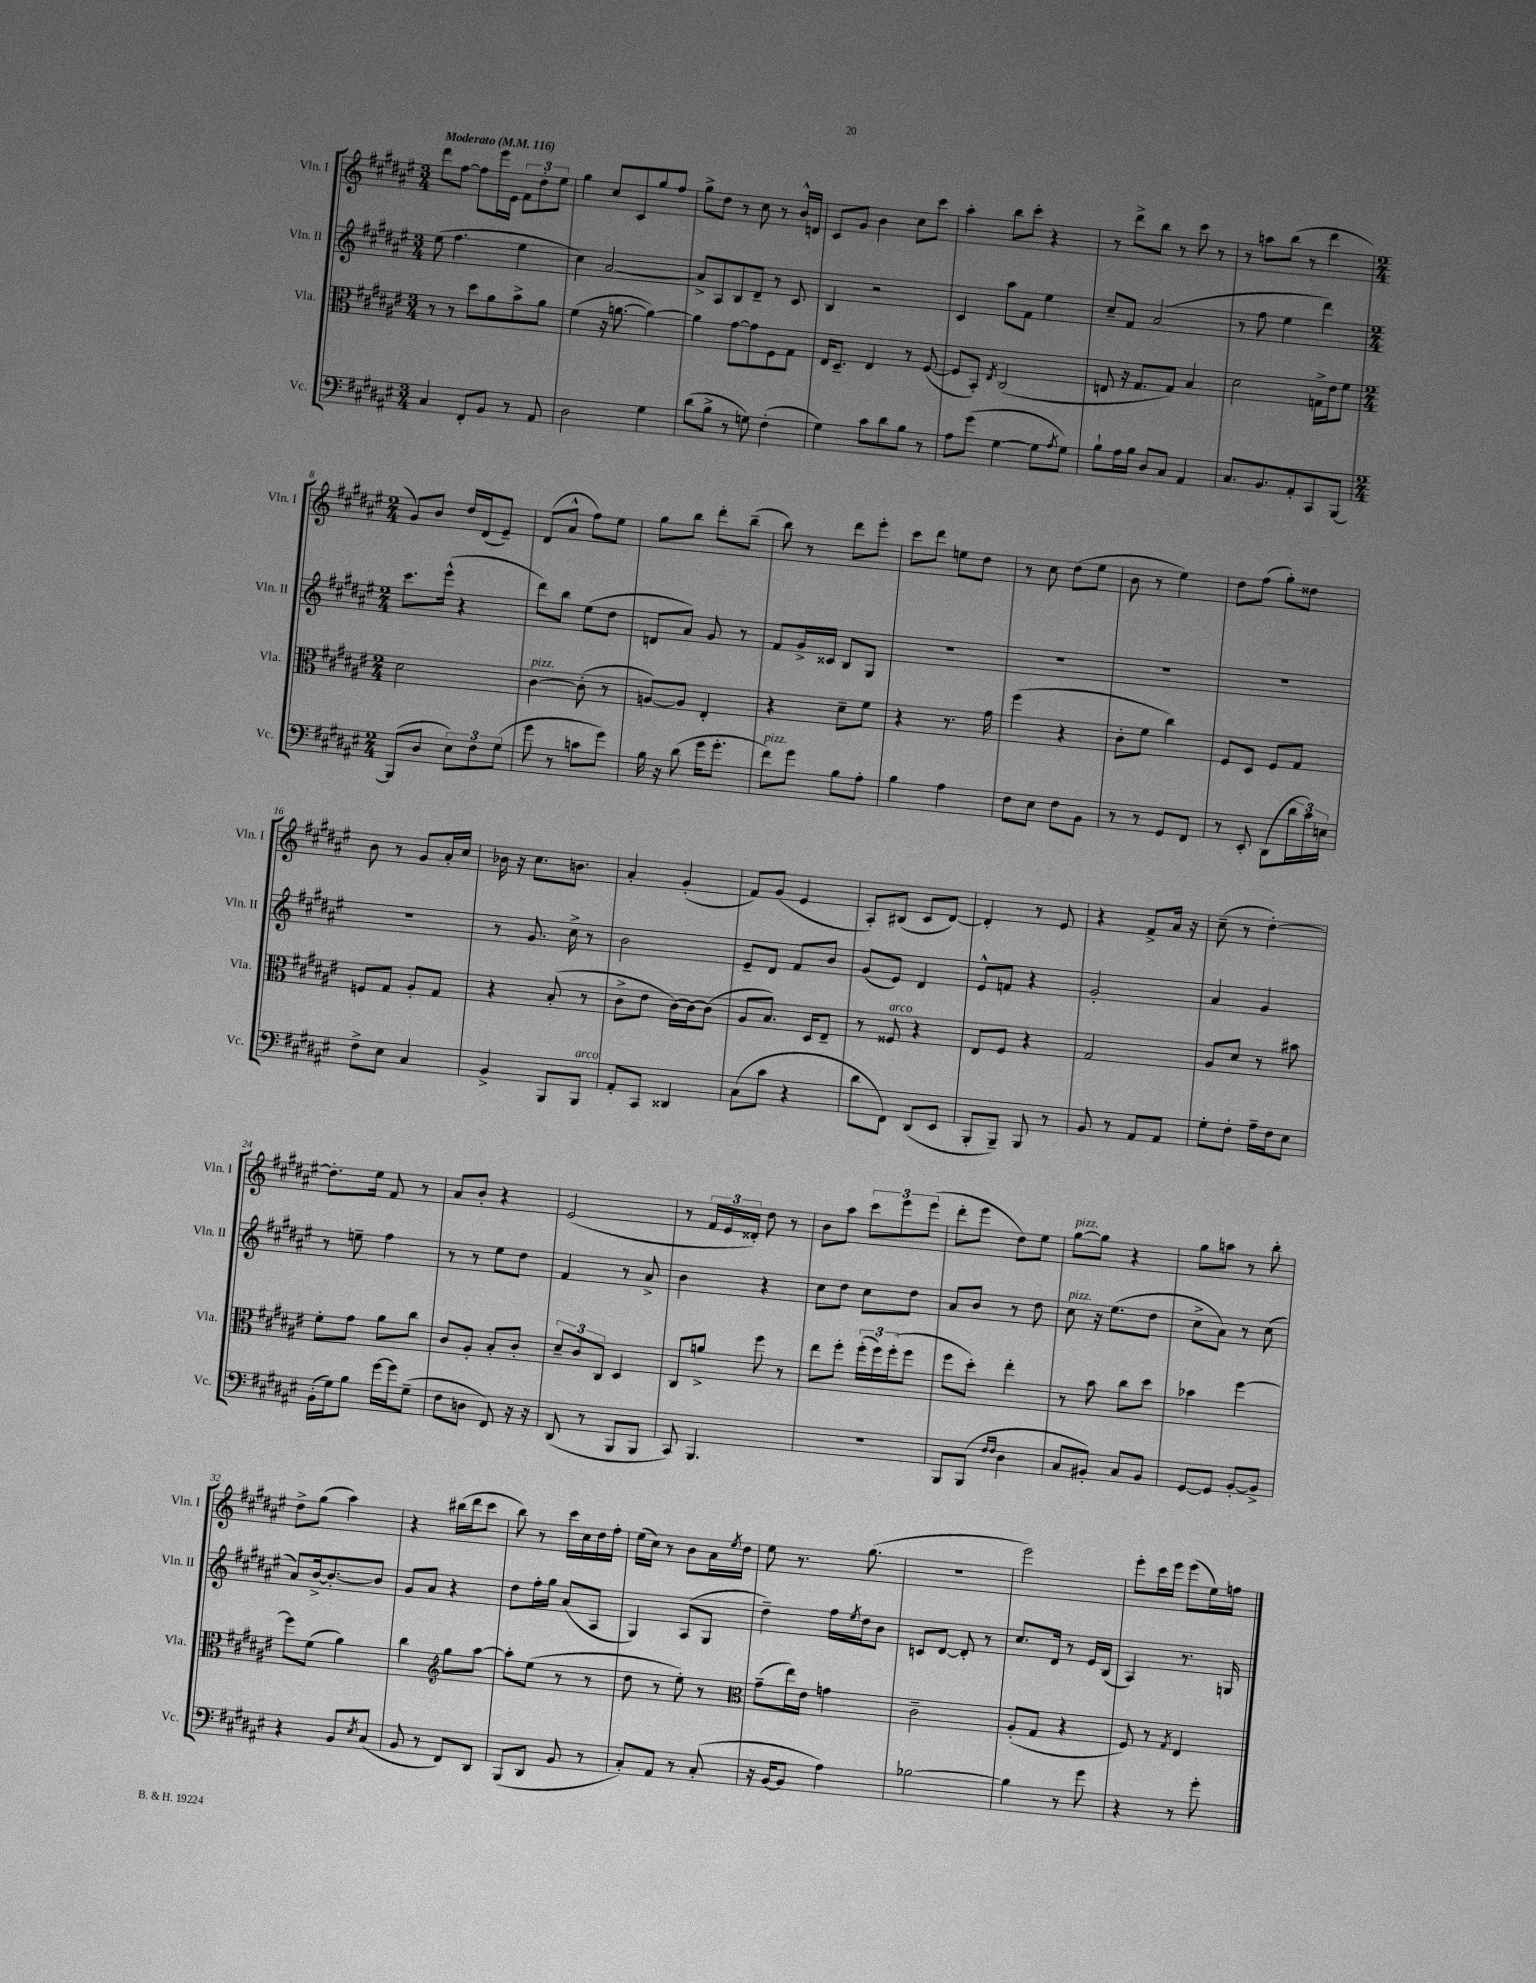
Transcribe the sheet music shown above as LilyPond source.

<<
\new StaffGroup <<
\new Staff = "s0" \with { instrumentName = "Vln. I" shortInstrumentName = "Vln. I" } {
    \clef treble \key fis \major \numericTimeSignature \time 3/4 \tempo "Moderato" 4 = 116
    dis'''8 fis''8~ fis''8 eis'''16 eis'16 \tuplet 3/2 { fis'8 dis''8-. eis''8 } |
    gis''4 cis''8 cis'8 gis''8 fis''8 |
    gis''8-> dis''8 r8 cis''8 r8 b'16-^ d'16 |
    cis'8 gis'8 b'4 cis''8 cis'''8 |
    ais''4-. b''8 cis'''8-. r4 |
    r8 dis'''8-> b''8 r8 cis'''8 r8 |
    r8 a''8 b''8( r8 dis'''4 |
    \numericTimeSignature \time 2/4 gis'8) b'8 dis''16 dis'16( eis'8--) |
    dis'8( ais'8-^ fis''8) eis''8 |
    gis''8 b''8 dis'''8-. b''8--( |
    b''8) r8 dis'''8 eis'''8-. |
    cis'''8 dis'''8 e''8 dis''8 |
    r8 cis''8 dis''8( eis''8 |
    b'8 r8 eis''4) |
    dis''8 fis''8( gis''8-.) disis''8 |
    b'8 r8 gis'8 ais'16-. cis''16 |
    bes'16 r16 cis''8. b'8. |
    ais'4-. gis'4-.( |
    fis'8) gis'8( eis'4 |
    ais8-.) bis8( cis'8 dis'8~) |
    dis'4-. r8 eis'8 |
    r4 fis'8-> ais'16 r16 |
    cis''8--( r8 dis''4~-.) |
    dis''8.-. eis''16 fis'8 r8 |
    ais'8 b'8-. r4 |
    eis'2( |
    r8 \tuplet 3/2 { fis'16 eis'16 disis'16-.) } dis''8 r8 |
    b'8 ais''8 \tuplet 3/2 { cis'''8 eis'''8 eis'''8( } |
    dis'''8-. eis'''8 dis''8) eis''8 |
    gis''8~^\markup { \italic "pizz." } gis''8 r4 |
    gis''8 a''8 r8 b''8-. |
    dis''8-> gis''8( ais''4) |
    r4 bis''16( dis'''16 cis'''8 |
    b''8) r8 cis'''16 cis''16 dis''16 fis''16-. |
    eis''16( cis''16) r8 b'8 ais'16 \acciaccatura { eis''8 } dis''16 |
    eis''8 r8. gis''8.( |
    R2 |
    eis'''2) |
    eis'''8-. cis'''16 eis'''16 eis'''8( eis''16) f''16 \bar "|." |
}
\new Staff = "s1" \with { instrumentName = "Vln. II" shortInstrumentName = "Vln. II" } {
    \clef treble \key fis \major \numericTimeSignature \time 3/4
    eis''8( fis''4. eis''4 |
    cis''4) ais'2~ |
    ais'8-> ais8 b8 dis'8-- r8 cis'8 |
    b4 r2 |
    cis'4 ais''8 fis'8 eis''4 |
    cis''8-- fis'8 ais'2( |
    r8 fis''8 eis''4 dis'''4) |
    \numericTimeSignature \time 2/4 cis'''8. eis'''16-^( r4 |
    dis'''8) b''8 eis''8( dis''8 |
    d'8 ais'8) gis'8 r8 |
    fis'8 gis'16-> cisis'16 b8 gis8 |
    R2 |
    R2 |
    R2 |
    R2 |
    R2 |
    r8 gis'8. cis''16-> r8 |
    b'2 |
    eis'8-- dis'8 fis'8 b'8 |
    gis'8( eis'8) dis'4 |
    eis'8-^ f'8 r4 |
    gis'2-. |
    ais'4 gis'4 |
    r8 e''8-- fis''4 |
    r8 r8 eis''8 dis''8 |
    fis'4 r8 ais'8-> |
    b'4 r4 |
    cis''8 dis''8 cis''8 dis''8 |
    ais'8 b'8 r8 dis''8 |
    cis''8^\markup { \italic "pizz." } r16 eis''8.( dis''8 |
    cis''8-> ais'8) r8 cis''8( |
    ais'8) b'16~-> b'8.~-. b'8 |
    gis'8 ais'8 r4 |
    dis''8 fis''16-. gis''16 ais'8( ais8 |
    gis4) ais8( gis8 |
    dis''4--) fis''16 \acciaccatura { eis''8 } dis''16 b'8 |
    c'8 dis'8~ dis'8-. r8 |
    cis''8. dis'16 r8 eis'16 b16( |
    ais4) r8. g16 \bar "|." |
}
\new Staff = "s2" \with { instrumentName = "Vla." shortInstrumentName = "Vla." } {
    \clef alto \key fis \major \numericTimeSignature \time 3/4
    r8 r8 dis''8 ais'8 b'8-> ais'8 |
    fis'4( r16 a'8.~ a'4~) |
    a'4 gis'8~ gis'8 fis8 gis8 |
    eis16 dis8.-- eis4 r8 fis8~( |
    fis8 b,8-.) \acciaccatura { eis8 } cis2( |
    e8 r16 gis8. gis8) b4 |
    dis'2 g16-> eis'16 fis'8 |
    \numericTimeSignature \time 2/4 dis'2 |
    cis'4~^\markup { \italic "pizz." } cis'8-.( r8 |
    a8~) a8 eis4-. |
    r4 dis'8-- fis'8 |
    r4 r8. gis'16 |
    fis''4( r4 |
    cis'8-. fis'8 cis''4) |
    fis8 dis8 fis8 gis8 |
    f8 gis8 ais8-. gis8 |
    r4 b8-.( r8 |
    cis'8-> eis'8 cis'16~) cis'16~ cis'8( |
    ais8 b8.) dis16 eis8-- |
    r8 fisis8^\markup { \italic "arco" } r4 |
    eis8 fis8 r4 |
    gis2 |
    ais8 dis'8 r8 bis'8 |
    fis'8-. gis'8 ais'8 cis''8 |
    cis'8 ais8-. b8-. cis'8-. |
    \tuplet 3/2 { dis'8-- cis'8 cis8 } dis4 |
    cis8 a'8-> fis''8 r8 |
    eis''8 fis''8-. \tuplet 3/2 { fis''16-.( fis''16) fis''16-.( } fis''8 |
    fis''8 dis''8-.) eis''4-. |
    r8 b'8 cis''8 dis''8 |
    bes'4 fis''4~ |
    fis''8 fis'8( ais'4) |
    cis''4 \clef treble gis''8 ais''8~ |
    ais''8-. eis''8( r8 r8 |
    dis''8 r8 eis''8-.) r8 |
    \clef alto gis'8--( eis''16) eis'16 g'4 |
    cis'2-- |
    ais8-.( gis8 r4 |
    fis8) r8 \acciaccatura { gis8 } eis4 \bar "|." |
}
\new Staff = "s3" \with { instrumentName = "Vc." shortInstrumentName = "Vc." } {
    \clef bass \key fis \major \numericTimeSignature \time 3/4
    cis4 fis,8-. b,8 r8 ais,8 |
    dis2 gis4 |
    dis'8( b8-> r8 g8) fis4-.( |
    gis4) cis'8 dis'8 b8 r8 |
    ais8 gis'8( gis4~ gis8 \acciaccatura { ais8 } gis8) |
    b8-! ais16 b16 dis8 cis8 ais,4 |
    cis8. b,8. ais,8-. cis,8 b,,8~ |
    \numericTimeSignature \time 2/4 b,,8( dis8 \tuplet 3/2 { eis8) fis8 gis8( } |
    gis'8 r8 c'8 gis'8) |
    b16 r16 dis'8( gis'16 gis'8.-. |
    fis'8^\markup { \italic "pizz." }) gis'8 b8 ais8-. |
    b4 ais4 |
    fis8 eis8 fis8 b,8 |
    r8 r8 gis,8 fis,8 |
    r8 eis,8-. dis,8( \tuplet 3/2 { dis'16 cis'16) e16 } |
    fis8-> eis8 cis4 |
    b,4-> b,,8 b,,8^\markup { \italic "arco" } |
    ais,8-. cis,8 disis,4 |
    cis8( cis'8 r4 |
    dis'8 fis,8) dis,8( eis,8 |
    b,,8-. b,,8--) b,,8 r8 |
    b,8 r8 ais,8 ais,8 |
    gis8-. fis8-. ais16-- fis16 eis8 |
    b,16-.( gis16) b8 gis'16~ gis'16 gis8--( |
    fis8 d8 fis,8) r16 r16 |
    dis,8( r8 b,,8 b,,8 |
    cis,8) b,,4. |
    R2 |
    b,,8 b,,8( \grace { fis16 fis16 } dis4 |
    cis8 bis,8-.) cis8 bis,8 |
    gis,8~ gis,8 b,8~-. b,8-> |
    r4 b,8 \acciaccatura { eis8 } cis8( |
    b,8 r8 fis,8) dis,8 |
    b,,8( dis,8 b,8 r8 |
    cis8-.) ais,8 r8 cis8-.( |
    r16 b,16~ b,8 ais4) |
    bes2~ |
    bes4 r8 gis'8 |
    r4 r8 gis'8-. \bar "|." |
}
>>
>>
